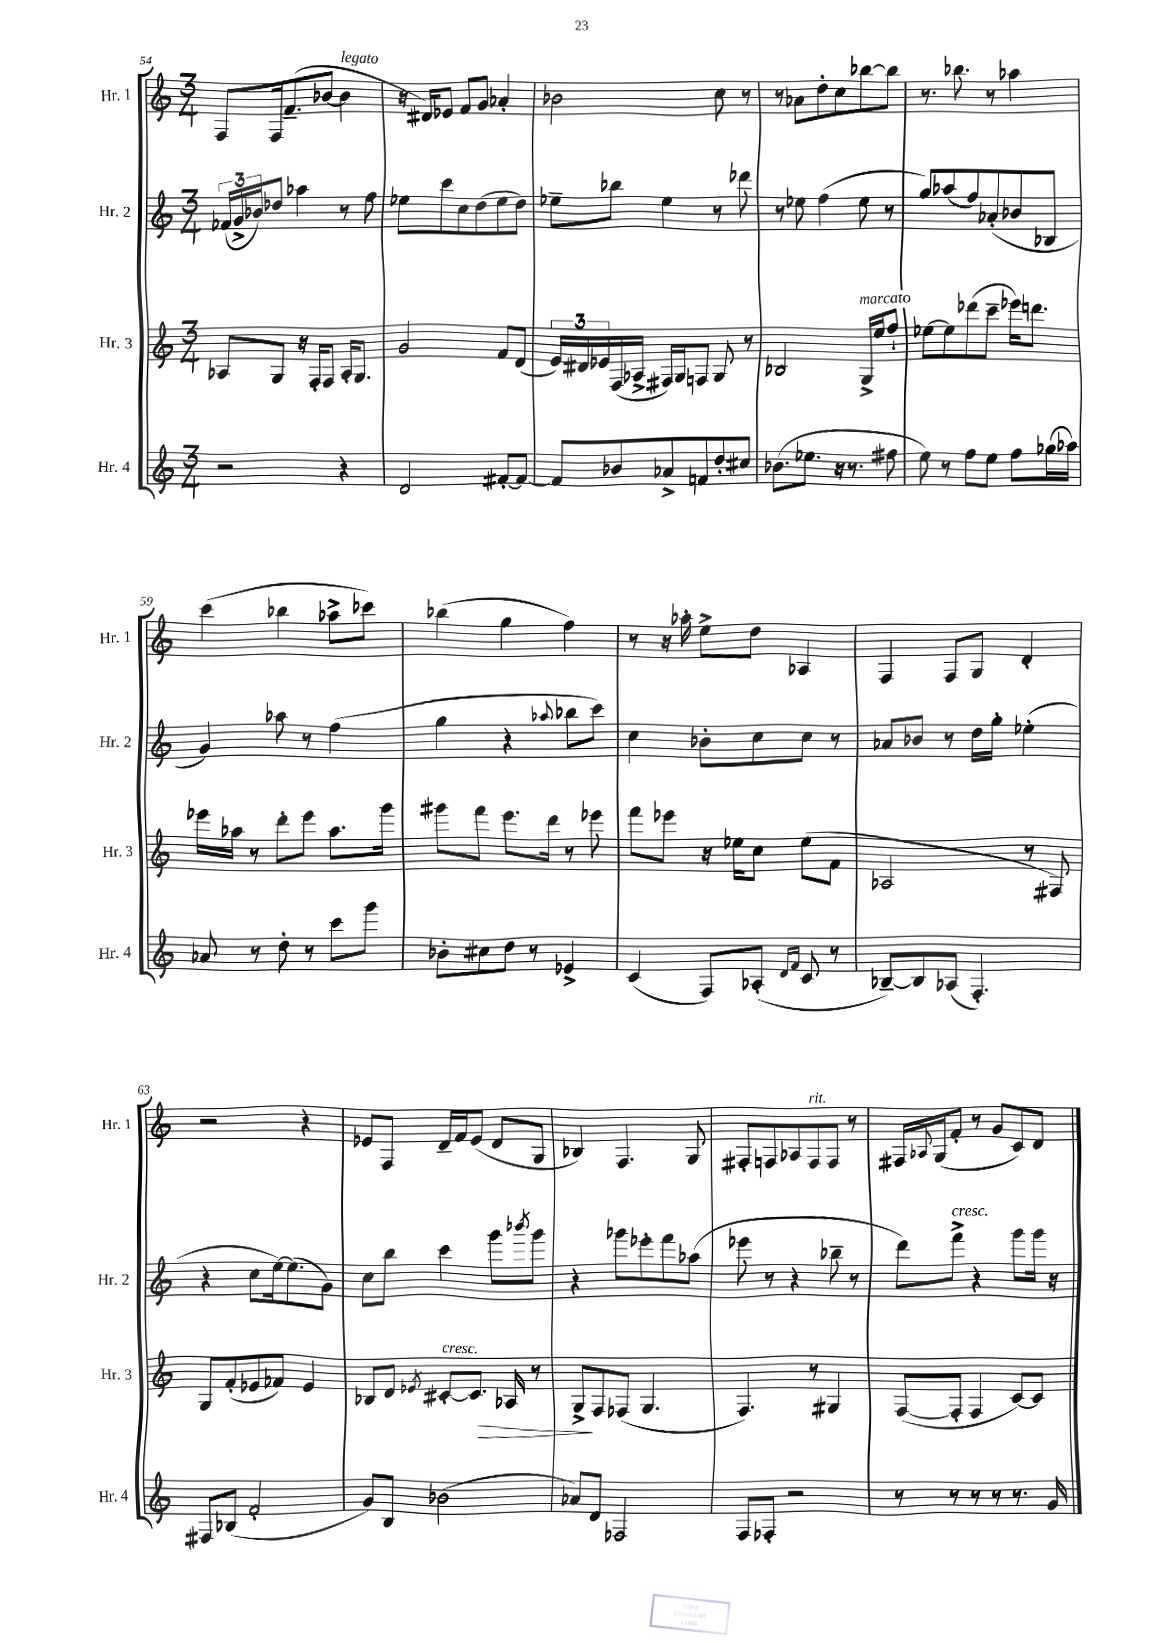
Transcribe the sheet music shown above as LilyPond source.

<<
\new StaffGroup <<
\new Staff = "s0" \with { instrumentName = "Hr. 1" shortInstrumentName = "Hr. 1" } {
    \clef treble \key c \major \numericTimeSignature \time 3/4
    f8 f16 f'8.--( bes'8~ bes'4^\markup { \italic "legato" } |
    r16 dis'16) ees'8 f'8 g'8 aes'4-. |
    bes'2 c''8 r8 |
    r8 aes'8 d''8-. c''8 bes''8~ bes''8 |
    r8. bes''8. r8 aes''4 |
    c'''4( bes''4 aes''8-> ces'''8) |
    bes''4( g''4 f''4) |
    r8 r16 aes''16-. e''8-> d''8 aes4 |
    f4 f8 g8 d'4-. |
    r2 r4 |
    ees'8 f8 d'16-- f'16 ees'8( d'8 g8 |
    bes4) f4. g8 |
    fis8-. f8 aes8 f8^\markup { \italic "rit." } f8 r8 |
    fis16 \appoggiatura { aes8 } g16( f'8-. r8 g'8 c'8) d'8 \bar "|." |
}
\new Staff = "s1" \with { instrumentName = "Hr. 2" shortInstrumentName = "Hr. 2" } {
    \clef treble \key c \major \numericTimeSignature \time 3/4
    \tuplet 3/2 { fes'16( g'16-> bes'16) } des''8 aes''4 r8 f''8 |
    ees''8 c'''8 c''8 d''8( ees''8 d''8) |
    ees''8-- bes''8 ees''4 r8 des'''8 |
    r8 ees''8 f''4( ees''8 r8 |
    g''8) aes''8( f''8) aes'8-.( bes'8 bes8 |
    g'4) aes''8 r8 f''4( |
    g''4 r4 \appoggiatura { aes''8 } bes''8 c'''8) |
    c''4 bes'8-. c''8 c''8 r8 |
    aes'8 bes'8 r8 d''16 g''16-. ees''4-.( |
    r4 c''8 e''16~) e''8.( g'8) |
    c''8 b''8 c'''4 g'''8 \acciaccatura { bes'''8 } g'''8 |
    r4 ges'''8 ees'''8-. f'''8 aes''8( |
    ees'''8 r8 r4 bes''8-- r8 |
    d'''8) f'''8->^\markup { \italic "cresc." } r4 g'''8 g'''16 r16 \bar "|." |
}
\new Staff = "s2" \with { instrumentName = "Hr. 3" shortInstrumentName = "Hr. 3" } {
    \clef treble \key c \major \numericTimeSignature \time 3/4
    aes8 g8 r16 f16-. f8 aes16-. g8. |
    g'2 f'8 d'8( |
    \tuplet 3/2 { e'16) dis'16 ees'16 } f16( aes16-> fis16) g16 f8 g8 r8 |
    bes2 g16->^\markup { \italic "marcato" } e''16 f''8-! |
    ees''8~ ees''8 des'''8( c'''8-- ees'''16) d'''8. |
    ees'''16 aes''16 r8 d'''8-. ees'''8 aes''8. g'''16 |
    gis'''8 f'''8 e'''8. d'''16 r8 ees'''8 |
    f'''8 ees'''8 r16 ees''16 c''8 ees''8( f'8 |
    aes2 r8 fis8) |
    g8 f'8-.( ees'8 fes'8) ees'4 |
    bes8 d'8 \acciaccatura { ees'8 } cis'8~-.\>^\markup { \italic "cresc." } cis'8. aes16 r8 |
    g8->\! f8 fes8( g4. |
    f4.) r8 gis4 |
    f8~( f8-. f4 c'8~) c'8 \bar "|." |
}
\new Staff = "s3" \with { instrumentName = "Hr. 4" shortInstrumentName = "Hr. 4" } {
    \clef treble \key c \major \numericTimeSignature \time 3/4
    r2 r4 |
    d'2 fis'8~-. fis'8~ |
    fis'8 bes'8 aes'8-> f'8 d''8-. cis''8 |
    bes'8.( ees''8. r16 r8. fis''8 |
    e''8) r8 f''8 e''8 f''8 ges''16( aes''16) |
    aes'8 r8 d''8-. r8 c'''8 g'''8 |
    bes'8-. cis''8 d''8 r8 ees'4-> |
    c'4( f8) aes8-.( \grace { d'16 f'16 } c'8 r8 |
    bes8~--) bes8 aes8( f4.-.) |
    fis8 bes8( f'2-. |
    g'8) b8 bes'2( |
    aes'8) d'8 fes2 |
    f8 fes8-. r2 |
    r8 r8 r8 r8 r8. g'16 \bar "|." |
}
>>
>>
\layout { \context { \Score currentBarNumber = #54 } }
